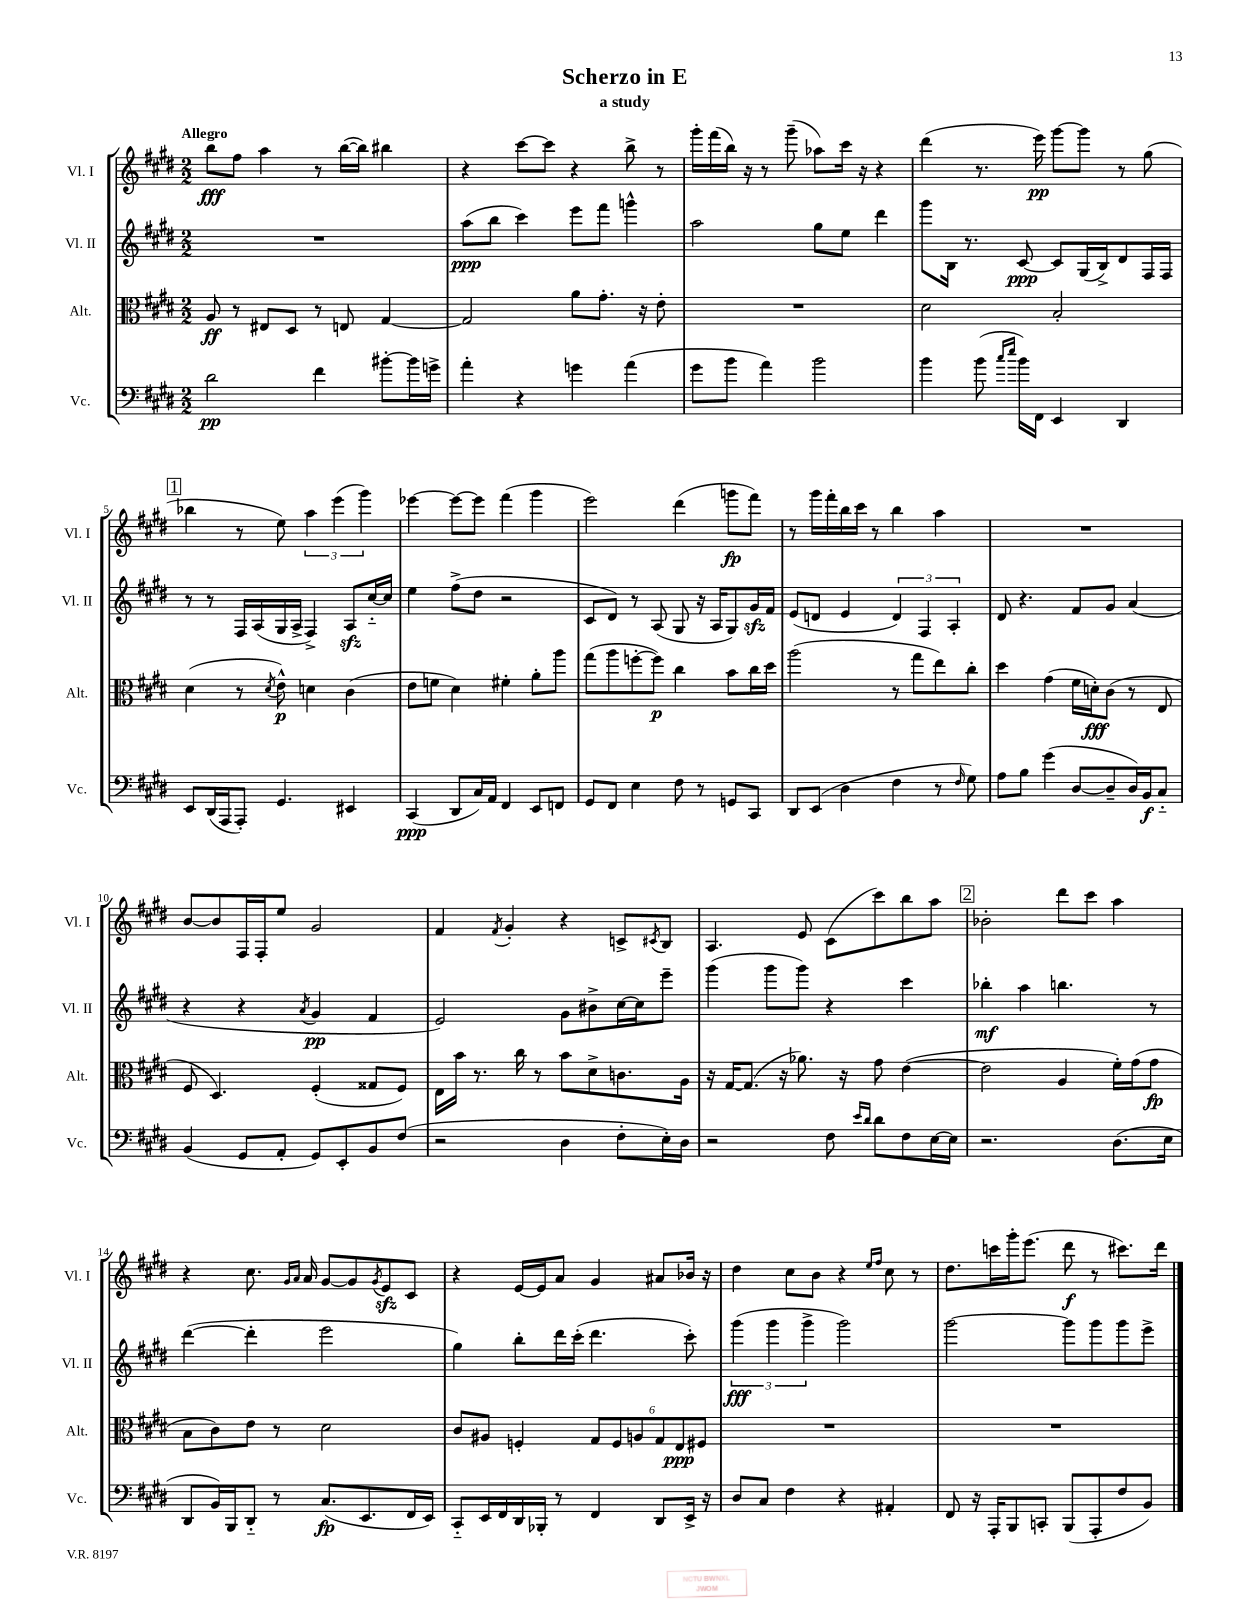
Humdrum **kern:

**kern	**dynam	**kern	**dynam	**kern	**dynam	**kern	**dynam
*part4	*part4	*part3	*part3	*part2	*part2	*part1	*part1
*staff4	*staff4	*staff3	*staff3	*staff2	*staff2	*staff1	*staff1
*I"Vc.	*	*I"Alt.	*	*I"Vl. II	*	*I"Vl. I	*
*I'Vc.	*	*I'Alt.	*	*I'Vl. II	*	*I'Vl. I	*
*clefF4	*	*clefC3	*	*clefG2	*	*clefG2	*
*k[f#c#g#d#]	*	*k[f#c#g#d#]	*	*k[f#c#g#d#]	*	*k[f#c#g#d#]	*
*M2/2	*	*M2/2	*	*M2/2	*	*M2/2	*
=1	=1	=1	=1	=1	=1	=1	=1
!	!	!	!	!	!	!LO:TX:a:B:t=Allegro	!
2d#\	pp	8A/	ff	1r	.	8bb\L	fff
.	.	8r	.	.	.	8ff#\J	.
.	.	8E#X/L	.	.	.	4aa\	.
.	.	8D#/J	.	.	.	.	.
4f#\	.	8r	.	.	.	8r	.
.	.	8En/	.	.	.	([16bb\LL	.
.	.	.	.	.	.	16bb\JJ])	.
[8b#X'\L	.	[4G#/	.	.	.	4bb#X\	.
16b#\L]	.	.	.	.	.	.	.
16gn^\JJ	.	.	.	.	.	.	.
=2	=2	=2	=2	=2	=2	=2	=2
4a'\	.	2G#/]	.	(8aa\L	ppp	4r	.
.	.	.	.	8bb\J	.	.	.
4r	.	.	.	4ccc#\)	.	[8ccc#\L	.
.	.	.	.	.	.	8ccc#\J]	.
4gn\	.	8a\L	.	8eee\L	.	4r	.
.	.	8.g#'\J	.	8fff#\J	.	.	.
(4a\	.	.	.	4gggn^^\	.	8bb^\	.
.	.	16r	.	.	.	.	.
.	.	8e'\	.	.	.	8r	.
=3	=3	=3	=3	=3	=3	=3	=3
8g#\L	.	1r	.	2aa\	.	16ggg#'\LL	.
.	.	.	.	.	.	(16fff#\	.
8b\J	.	.	.	.	.	16bb\JJ)	.
.	.	.	.	.	.	16r	.
4a\)	.	.	.	.	.	8r	.
.	.	.	.	.	.	(8ggg#~\	.
2b\	.	.	.	8gg#\L	.	8aa-X\L)	.
.	.	.	.	8ee\J	.	16ccc#\Jk	.
.	.	.	.	.	.	16r	.
.	.	.	.	4ddd#\	.	4r	.
=4	=4	=4	=4	=4	=4	=4	=4
4b\	.	2d#\	.	8ggg#\L	.	(4ddd#\	.
.	.	.	.	16B\Jk	.	.	.
.	.	.	.	8.r	.	.	.
(8b\	.	.	.	.	.	8.r	.
16qqcc#/LL	.	.	.	.	.	.	.
16qqee/JJ	.	.	.	.	.	.	.
16b\LL)	.	.	.	[8c#/	ppp	.	.
16FF#\JJ	.	.	.	.	.	16eee\)	pp
4EE/	.	2B'/	.	8c#/L]	.	[8ggg#\L	.
.	.	.	.	(16G#/L	.	8ggg#\J]	.
.	.	.	.	16B^/J)	.	.	.
4DD#/	.	.	.	8d#/	.	8r	.
.	.	.	.	16F#/L	.	(8gg#\	.
.	.	.	.	16F#/JJ	.	.	.
!!LO:LB:g=z
!!LO:REH:place=s1:t=1
=5	=5	=5	=5	=5	=5	=5	=5
8EE/L	.	(4d#\	.	8r	.	4bb-X\	.
(16DD#/L	.	.	.	8r	.	.	.
16AAA/J	.	.	.	.	.	.	.
8AAA'/J)	.	8r	.	16F#/LL	.	8r	.
.	.	.	.	(16A/	.	.	.
.	.	8qd#/	.	.	.	.	.
4.GG#/	.	8e^^\)	p	16G#/	.	8ee\)	.
.	.	.	.	16A^/JJ	.	.	.
.	.	4dn\	.	4F#^/)	.	6aa\	.
.	.	.	.	.	.	(6eee\	.
4EE#X/	.	(4c#\	.	8Azz/L	.	.	.
.	.	.	.	.	.	6ggg#\)	.
.	.	.	.	[16cc#/L	.	.	.
.	.	.	.	16cc#/JJ]	.	.	.
=6	=6	=6	=6	=6	=6	=6	=6
(4CC#/	ppp	8e\L	.	4ee\	.	[4eee-X\	.
.	.	8fn\J	.	.	.	.	.
8DD#/L	.	4d#\)	.	(8ff#^\L	.	8eee-\L_	.
16C#/L)	.	.	.	8dd#\J	.	8eee-\J]	.
16AA/JJ	.	.	.	.	.	.	.
4FF#/	.	4f#X'\	.	2r	.	(4fff#\	.
8EE/L	.	8a'\L	.	.	.	4ggg#\	.
8FFn/J	.	8aa\J	.	.	.	.	.
=7	=7	=7	=7	=7	=7	=7	=7
8GG#/L	.	(8gg#\L	.	8c#/L	.	2eee\)	.
8FF#/J	.	8aa\	.	8d#/J)	.	.	.
4E\	.	[8ffn'\	.	8r	.	.	.
.	.	8ff\J])	p	(8A/	.	.	.
8F#\	.	4cc#\	.	8G#/	.	(4ddd#\	.
8r	.	.	.	16r	.	.	.
.	.	.	.	16A/KL	.	.	.
8GGn/L	.	8b\L	.	8G#/)	.	8gggn\L	fp
8CC#/J	.	16cc#\L	.	16g#zz/L	.	8fff#\J)	.
.	.	16dd#\JJ	.	16f#/JJ	.	.	.
=8	=8	=8	=8	=8	=8	=8	=8
8DD#/L	.	(2aa\	.	(8e/L	.	8r	.
(8EE/J	.	.	.	8dn/J	.	16ggg#\LL	.
.	.	.	.	.	.	16fff#'\	.
4D#\	.	.	.	4e/	.	16bb\	.
.	.	.	.	.	.	16ccc#\JJ	.
.	.	.	.	.	.	8r	.
4F#\	.	8r	.	6d/)	.	4bb\	.
.	.	8gg#\L	.	.	.	.	.
.	.	.	.	6F#/	.	.	.
8r	.	8ee\)	.	.	.	4aa\	.
.	.	.	.	6A'/	.	.	.
16qqF#/	.	.	.	.	.	.	.
8G#\)	.	8cc#'\J	.	.	.	.	.
=9	=9	=9	=9	=9	=9	=9	=9
8A\L	.	4dd#\	.	8d#/	.	1r	.
8B\J	.	.	.	4.r	.	.	.
(4g#\	.	(4g#\	.	.	.	.	.
[8D#/L	.	16f#\LL	.	8f#/L	.	.	.
.	.	16dn'\J)	fff	.	.	.	.
8D#~/]	.	(8c#\J	.	8g#/J	.	.	.
16D#/L)	.	8r	.	(4a/	.	.	.
16BB/J	f	.	.	.	.	.	.
8C#/J	.	8E/	.	.	.	.	.
!!LO:LB:g=z
=10	=10	=10	=10	=10	=10	=10	=10
(4BB/	.	8F#/	.	4r	.	[8b/L	.
.	.	4.D#/)	.	.	.	8b/]	.
8GG#/L	.	.	.	4r	.	16F#/L	.
.	.	.	.	.	.	16F#'/J	.
8AA'/J	.	.	.	.	.	8ee/J	.
.	.	.	.	8qa/	.	.	.
8GG#/L)	.	(4F#'/	.	4g#/	pp	2g#/	.
8EE'/	.	.	.	.	.	.	.
8BB/	.	8G##X/L	.	4f#/	.	.	.
(8F#/J	.	8F#/J)	.	.	.	.	.
=11	=11	=11	=11	=11	=11	=11	=11
2r	.	16E\LL	.	2e/)	.	4f#/	.
.	.	16b\JJ	.	.	.	.	.
.	.	8.r	.	.	.	.	.
.	.	.	.	.	.	8qf#/	.
.	.	.	.	.	.	4g#'/	.
.	.	16cc#\	.	.	.	.	.
.	.	8r	.	.	.	.	.
4D#\	.	8b\L	.	8g#\L	.	4r	.
.	.	8d#^\	.	8b#X^\	.	.	.
8F#'\L	.	8.cn\	.	[16cc#\L	.	8cn^/L	.
.	.	.	.	16cc#\J]	.	.	.
.	.	.	.	.	.	8qc#X/	.
16E'\L)	.	.	.	8eee~\J	.	8B/J	.
16D#\JJ	.	16A\Jk	.	.	.	.	.
=12	=12	=12	=12	=12	=12	=12	=12
2r	.	16r	.	(4ggg#\	.	4.A/	.
.	.	[16G#/KL	.	.	.	.	.
.	.	(8.G#/J]	.	.	.	.	.
.	.	.	.	8ggg#\L	.	.	.
.	.	16r	.	.	.	.	.
.	.	8.a-X\)	.	8ggg#\J)	.	8e/	.
8F#\	.	.	.	4r	.	(8c#\L	.
.	.	16r	.	.	.	.	.
16qqe/LL	.	.	.	.	.	.	.
16qqd#/JJ	.	.	.	.	.	.	.
8d#\L	.	8g#\	.	.	.	8ccc#\)	.
8F#\	.	([4e\	.	4ccc#\	.	8bb\	.
[16E\L	.	.	.	.	.	8aa\J	.
16E\JJ]	.	.	.	.	.	.	.
!!LO:REH:place=s1:t=2
=13	=13	=13	=13	=13	=13	=13	=13
2.r	.	2e\]	.	4bb-X'\	mf	2b-X'\	.
.	.	.	.	4aa\	.	.	.
.	.	4A/	.	4.bbn\	.	8ddd#\L	.
.	.	.	.	.	.	8ccc#\J	.
(8.D#\L	.	16f#'\LL)	.	.	.	4aa\	.
.	.	(16g#\J	.	.	.	.	.
.	.	8g#\J	fp	8r	.	.	.
16E\Jk	.	.	.	.	.	.	.
!!LO:LB:g=z
=14	=14	=14	=14	=14	=14	=14	=14
8DD#/L	.	8B\L	.	([4ddd#\	.	4r	.
16BB/L)	.	8c#\)	.	.	.	.	.
16BBB/J	.	.	.	.	.	.	.
8DD#/J	.	8e\J	.	4ddd#'\]	.	8.cc#\	.
8r	.	8r	.	.	.	.	.
.	.	.	.	.	.	16qqg#/LL	.
.	.	.	.	.	.	16qqa/JJ	.
.	.	.	.	.	.	16a/	.
(8.C#/L	fp	2d#\	.	2eee\	.	[8g#/L	.
.	.	.	.	.	.	8g#/]	.
8.EE/	.	.	.	.	.	.	.
.	.	.	.	.	.	8qg#/	.
.	.	.	.	.	.	8ezz/	.
16FF#/L	.	.	.	.	.	8c#/J	.
16EE/JJ)	.	.	.	.	.	.	.
=15	=15	=15	=15	=15	=15	=15	=15
8CC#/L	.	8c#/L	.	4gg#\)	.	4r	.
16EE/L	.	8A#X/J	.	.	.	.	.
16FF#/	.	.	.	.	.	.	.
16DD#/	.	4Fn'/	.	8bb'\L	.	[16e/LL	.
16BBB-X'/JJ	.	.	.	.	.	16e/J]	.
8r	.	.	.	16ddd#\L	.	8a/J	.
.	.	.	.	(16ccc#'\JJ	.	.	.
4FF#/	.	12G#/L	.	4.ddd#\	.	4g#/	.
.	.	12F/	.	.	.	.	.
.	.	12An/	.	.	.	.	.
8DD#/L	.	12G#/	.	.	.	8a#X/L	.
.	.	12E/	ppp	.	.	.	.
16EE^/Jk	.	.	.	8ccc#'\)	.	16b-X/Jk	.
.	.	12F#X/J	.	.	.	.	.
16r	.	.	.	.	.	16r	.
=16	=16	=16	=16	=16	=16	=16	=16
8D#/L	.	1r	.	(6ggg#\	fff	4dd#\	.
8C#/J	.	.	.	.	.	.	.
.	.	.	.	6ggg#\	.	.	.
4F#\	.	.	.	.	.	8cc#\L	.
.	.	.	.	6ggg#^\	.	.	.
.	.	.	.	.	.	8b\J	.
4r	.	.	.	2ggg#\)	.	4r	.
.	.	.	.	.	.	16qqee/LL	.
.	.	.	.	.	.	16qqff#/JJ	.
4AA#X'/	.	.	.	.	.	8cc#\	.
.	.	.	.	.	.	8r	.
=17	=17	=17	=17	=17	=17	=17	=17
8FF#/	.	1r	.	[2ggg#\	.	8.dd#\L	.
16r	.	.	.	.	.	.	.
16AAA'/KL	.	.	.	.	.	16cccn\L	.
8BBB/	.	.	.	.	.	16ggg#'\J	.
.	.	.	.	.	.	(8.eee\J	.
8CCn'/J	.	.	.	.	.	.	.
(8BBB/L	.	.	.	8ggg#\L]	.	8ddd#\	f
8AAA'/	.	.	.	8ggg#\	.	8r	.
8F#/	.	.	.	8ggg#\	.	8.ccc#X\L)	.
8BB/J)	.	.	.	8eee^\J	.	.	.
.	.	.	.	.	.	16ddd#\Jk	.
==	==	==	==	==	==	==	==
*-	*-	*-	*-	*-	*-	*-	*-
